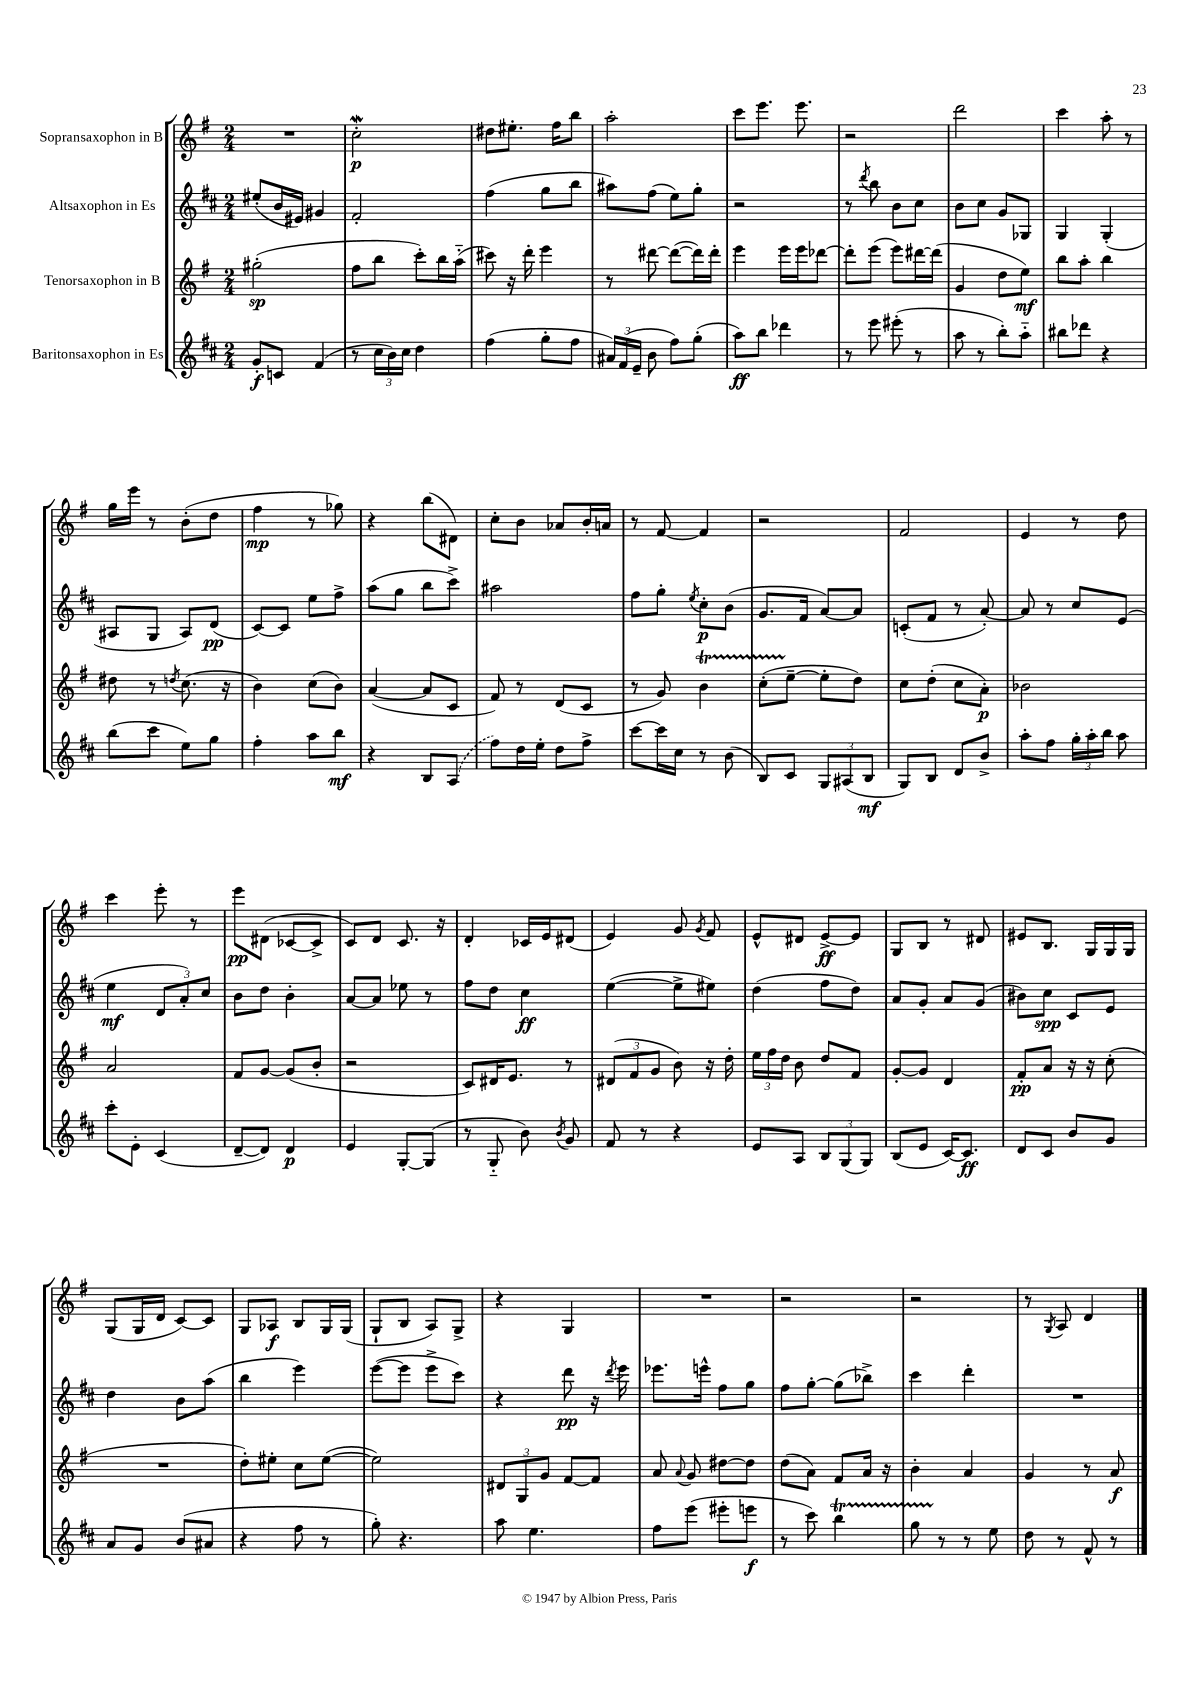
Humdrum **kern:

**kern	**kern	**kern	**kern
*staff4	*staff3	*staff2	*staff1
*clefG2	*clefG2	*clefG2	*clefG2
*k[f#c#]	*k[f#]	*k[f#c#]	*k[f#]
*M2/4	*M2/4	*M2/4	*M2/4
8g'	(2gg#'	(8ee#'	2r
8c	.	16b	.
.	.	16e#)	.
(4f#	.	4g#	.
=	=	=	=
8r	8ff#	2f#'	2cc'
24cc#	8bb	.	.
24b)	.	.	.
24cc#	.	.	.
4dd	8ccc')	.	.
.	16bb	.	.
.	(16aa'~	.	.
=	=	=	=
(4ff#	8ccc#)	(4ff#	8dd#
.	16r	.	8.ee#'
.	16ddd'	.	.
8gg'	4eee	8gg	.
.	.	.	16ff#
8ff#	.	8bb	8bb
=	=	=	=
24a#)	8r	8aa#)	2aa'
(24f#	.	.	.
24e~	.	.	.
8b	[8ddd#	(8ff#	.
8ff#)	(8ddd#_	8ee)	.
(8gg'	16ddd#])	8gg'	.
.	16ddd#'	.	.
=	=	=	=
8aa)	4eee	2r	8ccc
8bb	.	.	8.eee
4ddd-	16eee	.	.
.	16eee	.	8.eee
.	[8ddd-	.	.
=	=	=	=
8r	8ddd-']	8r	2r
.	.	8qddd	.
8eee	(8eee	8bb	.
(8eee#'	8eee)	8b	.
8r	[16ddd#	8cc#	.
.	(16ddd#]	.	.
=	=	=	=
8aa	4g	8b	2ddd
8r	.	8cc#	.
8bb')	8dd	8g	.
8aa'~	8ee)	8G-	.
=	=	=	=
8bb#	8bb	4G	4ccc
8ddd-	8aa'	.	.
4r	4bb	(4G'	8aa'
.	.	.	8r
=	=	=	=
(8bb	8dd#	8A#	16gg
.	.	.	16eee
8ccc#	8r	8G	8r
.	8qdd	.	.
8ee)	(8.cc	8A#)	(8b'
8gg	.	(8d	8dd
.	16r	.	.
=	=	=	=
4ff#'	4b)	[8c#)	4ff#
.	.	8c#]	.
8aa	(8cc	8ee	8r
8bb	8b)	8ff#^	8gg-)
=	=	=	=
4r	([4a	(8aa	4r
.	.	8gg	.
8B	8a]	8bb	(8bb
(8A	8c	8ccc#^)	8d#)
=	=	=	=
8ff#)	8f#)	2aa#	8cc'
16dd	8r	.	8b
16ee'	.	.	.
8dd	(8d	.	8a-
8ff#^	8c	.	16b'
.	.	.	16a
=	=	=	=
[8ccc#	8r	8ff#	8r
16ccc#]	8g)	8gg'	[8f#
16cc#	.	.	.
.	.	8qee	.
8r	4b	8cc#'	4f#]
(8b	.	(8b	.
=	=	=	=
8B)	(8cc'	8.g	2r
8c#	[8ee~	.	.
.	.	16f#	.
12G	8ee']	[8a)	.
(12A#	.	.	.
.	8dd)	8a]	.
12B	.	.	.
=	=	=	=
8G)	8cc	(8c'	2f#
8B	(8dd'	8f#	.
8d	8cc	8r	.
8b^	8a')	[8a')	.
=	=	=	=
8aa'	2b-	8a]	4e
8ff#	.	8r	.
24gg'	.	8cc#	8r
24aa'	.	.	.
24bb	.	.	.
8aa	.	(8e	8dd
=	=	=	=
8ccc#'	2a	4ee	4ccc
8e'	.	.	.
(4c#	.	12d	8eee'
.	.	12a')	.
.	.	.	8r
.	.	12cc#	.
=	=	=	=
[8d~	8f#	8b	8eee
8d])	[8g	8dd	(8d#
4d	(8g]	4b'	[8c-
.	8b'	.	8c-^]
=	=	=	=
4e	2r	[8a	8c)
.	.	8a]	8d
[8G'	.	8ee-	8.c
(8G]	.	8r	.
.	.	.	16r
=	=	=	=
8r	8c)	8ff#	4d'
8G'~	16d#	8dd	.
.	8.e	.	.
8b)	.	4cc#	16c-
.	.	.	16e
8qb	.	.	.
8g	8r	.	(8d#
=	=	=	=
8f#	(12d#	([4ee	4e)
.	12f#	.	.
8r	.	.	.
.	12g	.	.
4r	8b)	8ee^]	8g
.	.	.	8qg
.	16r	8ee#)	8f#
.	16dd'	.	.
=	=	=	=
8e	24ee	(4dd	8e^^
.	24ff#	.	.
.	24dd	.	.
8A	8b	.	8d#
12B	8dd	8ff#	[8e^
(12G	.	.	.
.	8f#	8dd)	8e]
12G)	.	.	.
=	=	=	=
(8B	[8g'	8a	8G
8e	8g]	8g'	8B
[16c#)	4d	8a	8r
8.c#]	.	.	.
.	.	(8g	8d#
=	=	=	=
8d	8f#'	8b#)	8e#
8c#	8a	8cc#	8.B
8b	16r	8c#	.
.	16r	.	16G
8g	(8cc'	8e	16G
.	.	.	16G
=	=	=	=
8a	2r	4dd	(8G
8g	.	.	16G
.	.	.	16d
(8b	.	8b	[8c)
8a#	.	(8aa	8c]
=	=	=	=
4r	8dd')	4bb	8G
.	8ee#'	.	8A-
8ff#	8cc	4eee)	8B
8r	([8ee#	.	16G
.	.	.	(16G
=	=	=	=
8gg')	2ee#])	([8eee	8G`
4.r	.	8eee]	8B
.	.	8eee^	8A)
.	.	8ccc#)	8G^
=	=	=	=
8aa	12d#	4r	4r
.	12G	.	.
4.ee	.	.	.
.	12g	.	.
.	[8f#	8ddd	4G
.	8f#]	16r	.
.	.	8qddd	.
.	.	16eee	.
=	=	=	=
8ff#	8a	8.eee-	2r
.	8qqa	.	.
(8eee	8g	.	.
.	.	16eee^^	.
8eee#'	[8dd#	8ff#	.
8eee	8dd#]	8gg	.
=	=	=	=
8r	(8dd	8ff#	2r
8ccc#)	8a)	[8gg'	.
4bb	8f#	(8gg]	.
.	16a	8bb-^)	.
.	16r	.	.
=	=	=	=
8gg	4b'	4ccc#	2r
8r	.	.	.
8r	4a	4ddd'	.
8ee	.	.	.
=	=	=	=
8dd	4g	2r	8r
.	.	.	8qG
8r	.	.	8A
8f#^^	8r	.	4d
8r	8a	.	.
==	==	==	==
*-	*-	*-	*-
